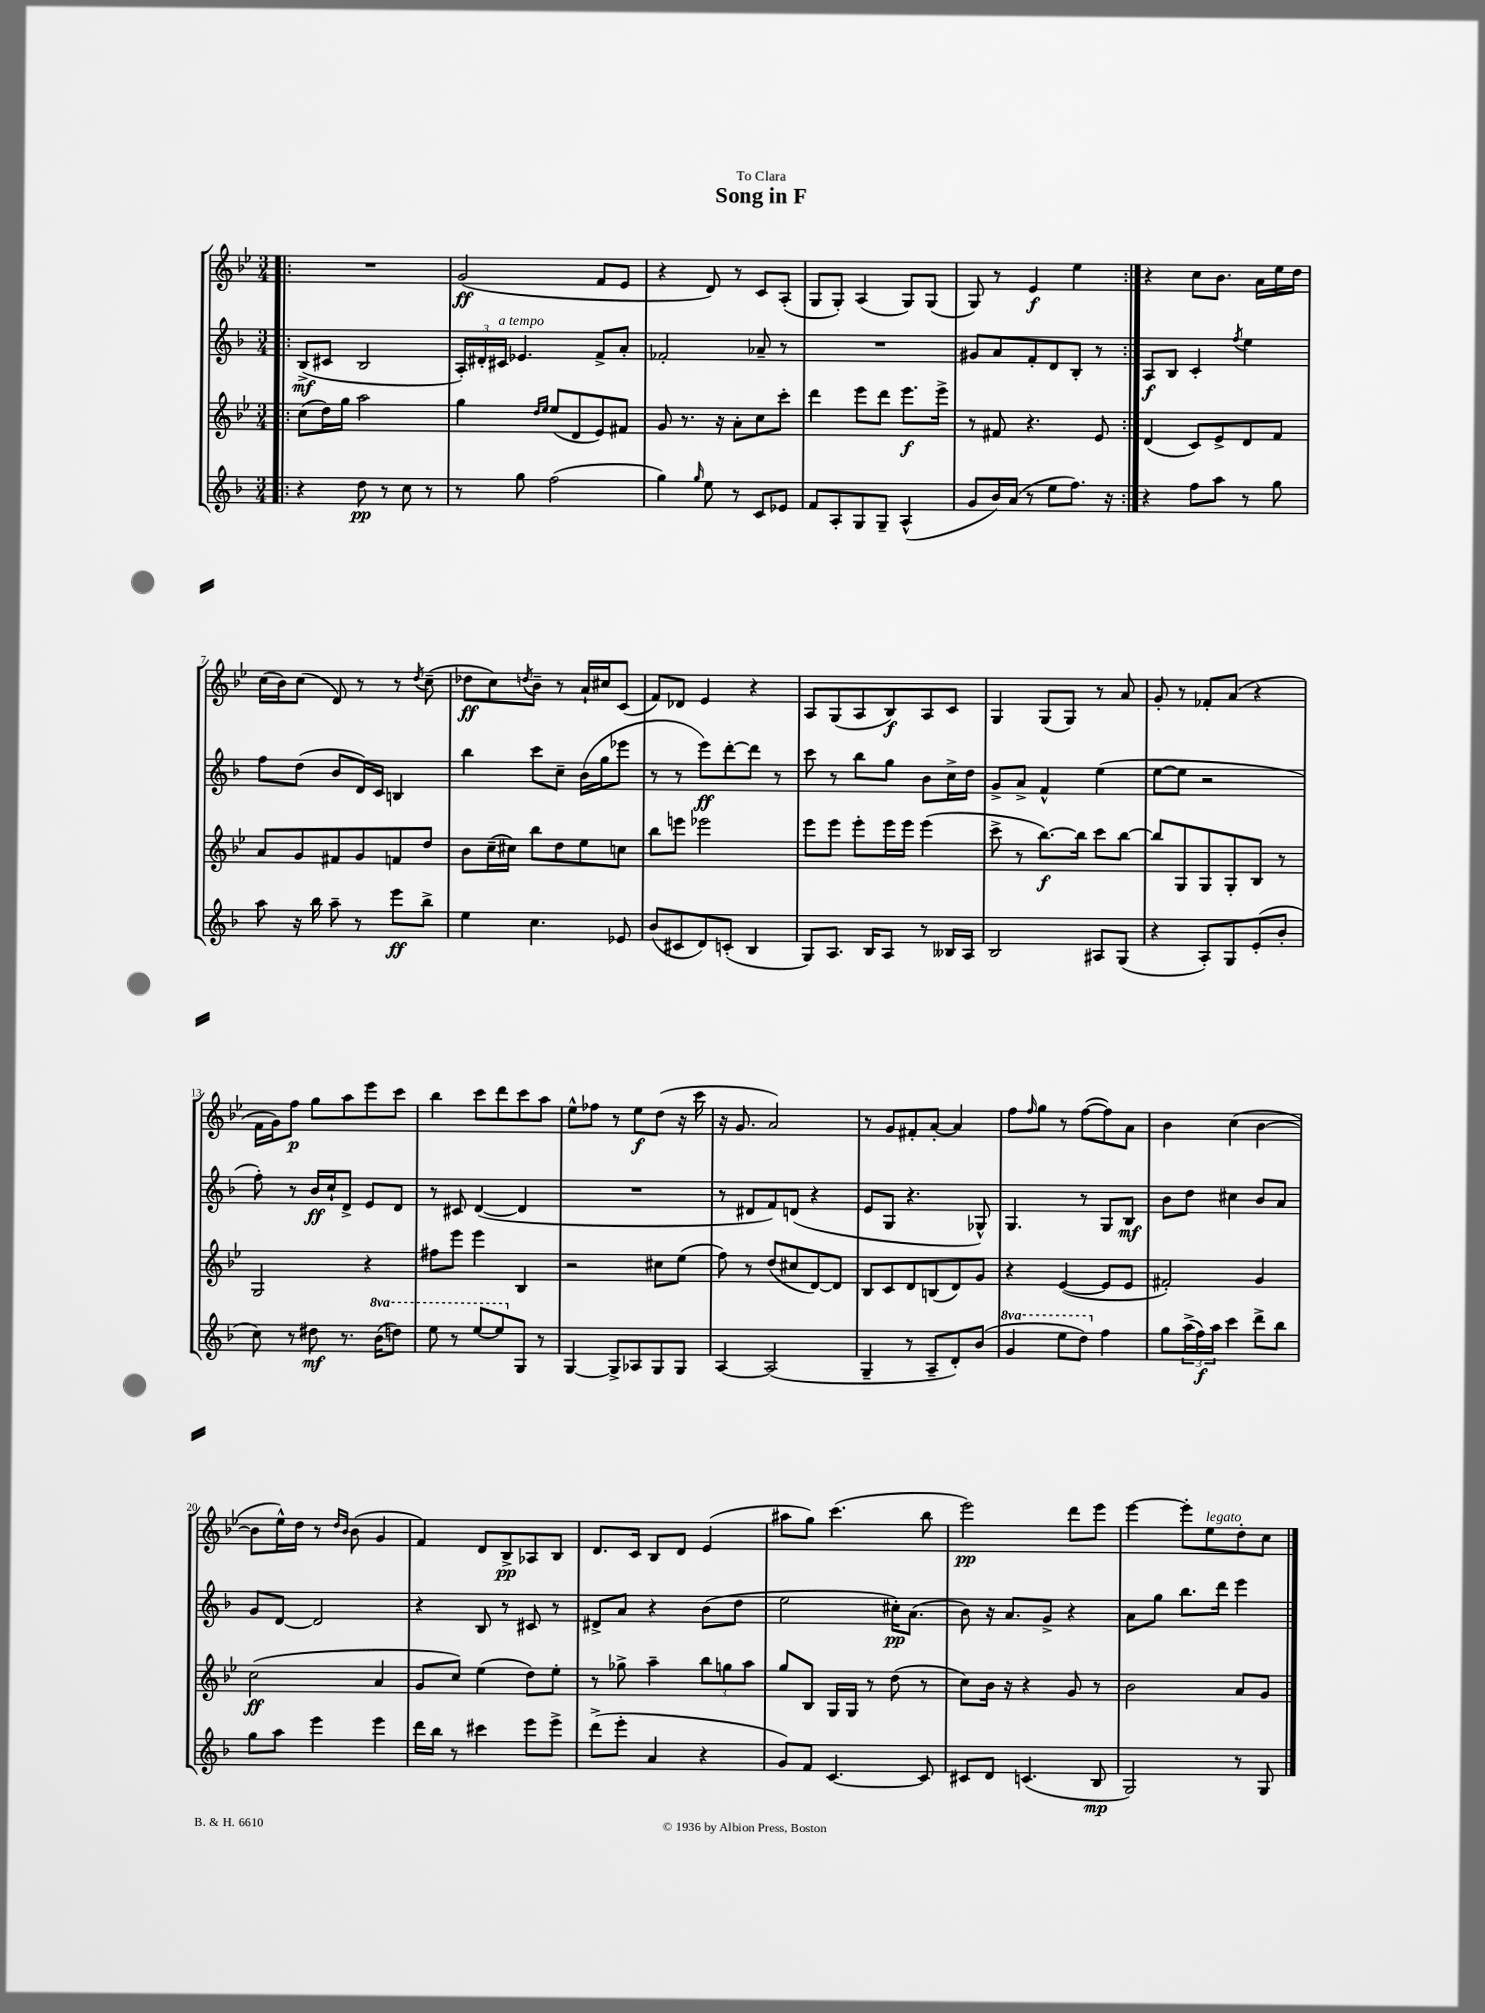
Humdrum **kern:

**kern	**kern	**kern	**kern
*staff4	*staff3	*staff2	*staff1
*clefG2	*clefG2	*clefG2	*clefG2
*k[b-]	*k[b-e-]	*k[b-]	*k[b-e-]
*M3/4	*M3/4	*M3/4	*M3/4
=!|:	=!|:	=!|:	=!|:
4r	(8cc	(8B-^	2.r
.	16dd)	8c#	.
.	16gg	.	.
8dd	2aa	2B-	.
8r	.	.	.
8cc	.	.	.
8r	.	.	.
=	=	=	=
8r	4gg	24A')	(2g
.	.	24d#'	.
.	.	24c#	.
8gg	.	4.e-	.
.	16qqdd	.	.
.	16qqee-	.	.
(2ff	(8ee-	.	.
.	8d	.	.
.	8e-)	8f^	8f
.	8f#	8a'	8e-
=	=	=	=
4gg)	8g	2f-'	4r
.	8.r	.	.
16qqgg	.	.	.
8ee	.	.	8d)
.	16r	.	.
8r	8a'	.	8r
8c	8cc	8a-~	8c
8e-	8ccc'	8r	(8A'
=	=	=	=
8f	4ddd	2.r	8G
8A'	.	.	8G')
8G	8eee-	.	(4A
8G~	8ddd	.	.
(4A^^	8.eee-	.	8G)
.	.	.	(8G
.	16eee-^	.	.
=	=	=	=
8g	8r	8g#	8G)
16b-)	8f#	8a	8r
(16a	.	.	.
8r	4.r	8f'	4e-
8ee	.	8d	.
8.ff)	.	8B-'	4ee-
.	8e-	8r	.
16r	.	.	.
=:|!	=:|!	=:|!	=:|!
4r	(4d	8A	4r
.	.	8B-	.
8ff	8c)	4c'	8cc
8aa	8e-^	.	8.b-
.	.	8qff	.
8r	8d	4ee	.
.	.	.	16a
8gg	8f	.	16ee-
.	.	.	16dd
=	=	=	=
8aa	8a	8ff	(16cc
.	.	.	16b-)
16r	8g	(8dd	(8cc
16bb-	.	.	.
8aa~	8f#	8b-	8d)
8r	8g	16d)	8r
.	.	16c	.
8eee	8f	4B	8r
.	.	.	8qdd
8bb-^	8dd	.	(8cc~
=	=	=	=
4ee	8b-	4bb-	8dd-
.	(16cc~	.	8cc)
.	16cc#)	.	.
.	.	.	8qdd
4.cc	8bb-	8ccc	8b-~
.	8dd	8cc~	8r
.	8ee-	(16b-	16a`
.	.	16gg	16cc#
8e-	8cc	8eee-	(8c
=	=	=	=
(8b-	8bb-	8r	8f)
8c#	8eee	8r	8d-
8d)	2eee-	8eee)	4e-
(8c'	.	[8ddd'	.
4B-	.	8ddd]	4r
.	.	8r	.
=	=	=	=
8G)	8eee-	8ccc	8A
8.A	8eee-	8r	(8G
.	8eee-'	8bb-	8A
16B-	.	.	.
8A	16eee-	8gg	8B-)
.	16eee-	.	.
8r	(4eee-	8b-	8A
16B--	.	16cc^	8c
16A	.	16dd	.
=	=	=	=
2B-	8ccc^	8g^	4G
.	8r	8a^	.
.	[8.bb-)	4f^^	(8G
.	.	.	8G)
.	16bb-]	.	.
8A#	8ccc	(4ee	8r
(8G	[8bb-	.	8a
=	=	=	=
4r	8bb-]	[8ee	8g'
.	8G	8ee]	8r
8A')	8G	2r	8f-'
8G	8G'	.	(8a
(8e'	8B-	.	4r
8b-'	8r	.	.
=	=	=	=
8cc)	2G	8ff')	16f
.	.	.	16g)
8r	.	8r	8ff
8dd#	.	16b-	8gg
.	.	16cc`	.
8.r	.	8d^	8aa
.	4r	8e	8eee-
(16bb-	.	.	.
8ddd)	.	8d	8ccc
=	=	=	=
8eee	8ff#	8r	4bb-
8r	8eee-	8c#	.
[8eee	4eee-	([4d	8ccc
8eee]	.	.	8ddd
8G	4B-	4d]	8ccc
8r	.	.	8aa
=	=	=	=
[4G	2r	2.r	8ee-^^
.	.	.	8ff-
8G^]	.	.	8r
8A-	.	.	8ee-
8G	8cc#	.	(8dd
8G	(8ee-	.	16r
.	.	.	16ccc
=	=	=	=
[4A	8ff)	8r	16r
.	.	.	8.g
.	8r	8d#	.
(2A]	(8dd	8f)	2a)
.	8cc#	(8d	.
.	[8d)	4r	.
.	8d]	.	.
=	=	=	=
4G~	8B-	8e	8r
.	8c	8G	8g
8r	8d	4.r	8f#'
8A~	(8B	.	[8a'
8d')	8d)	.	4a]
(8b-	8g	8G-^^)	.
=	=	=	=
4gg	4r	4.G	8ff
.	.	.	16qqff
.	.	.	8gg
8eee	([4e-	.	8r
8ddd)	.	8r	([8ff
4ff	8e-]	8G	8ff])
.	8e-	8B-	8a
=	=	=	=
8gg	2f#')	8b-	4b-
(24aa^	.	8dd	.
24ff)	.	.	.
24aa	.	.	.
4ccc	.	4cc#	(4cc
8ddd^	4g	8b-	[4b-
8bb-	.	8a	.
=	=	=	=
8gg	(2cc	8g	8b-]
8aa	.	[8d	16ee-^^)
.	.	.	16dd
4eee	.	2d]	8r
.	.	.	16qqdd
.	.	.	16qqb-
.	.	.	(8b-
4eee	4a	.	4g
=	=	=	=
16ddd	8g	4r	4f)
16bb-	.	.	.
8r	8cc)	.	.
4ccc#	(4ee-	8B-	8d
.	.	8r	8B-^
8eee	8dd)	8c#	8A-
8eee^	8ee-'	8r	8B-
=	=	=	=
(8ddd^	8r	8d#^	8.d
8eee'	8gg-^	8a	.
.	.	.	16c
4a	4aa~	4r	8B-
.	.	.	8d
4r	12bb-	(8b-	(4e-
.	12gg	.	.
.	.	8dd	.
.	12aa	.	.
=	=	=	=
8g)	8gg	2ee	8aa#
8f	8B-	.	8gg)
[4.c	16G	.	(4.ccc
.	16G	.	.
.	8r	.	.
.	(8dd	16cc#')	.
.	.	(8.a	.
8c]	8r	.	8bb-
=	=	=	=
8c#	8cc)	8b-)	2eee-)
8d	16b-	16r	.
.	16r	8.a	.
(4.c	4r	.	.
.	.	8g^	.
.	8g	4r	8ddd
8B-	8r	.	8eee-
=	=	=	=
2G)	2b-	8a	[4eee-
.	.	8gg	.
.	.	8.bb-	8eee-']
.	.	.	8ee-
.	.	16ddd	.
8r	8a	4eee	8dd'
8G	8g	.	8cc
==	==	==	==
*-	*-	*-	*-
